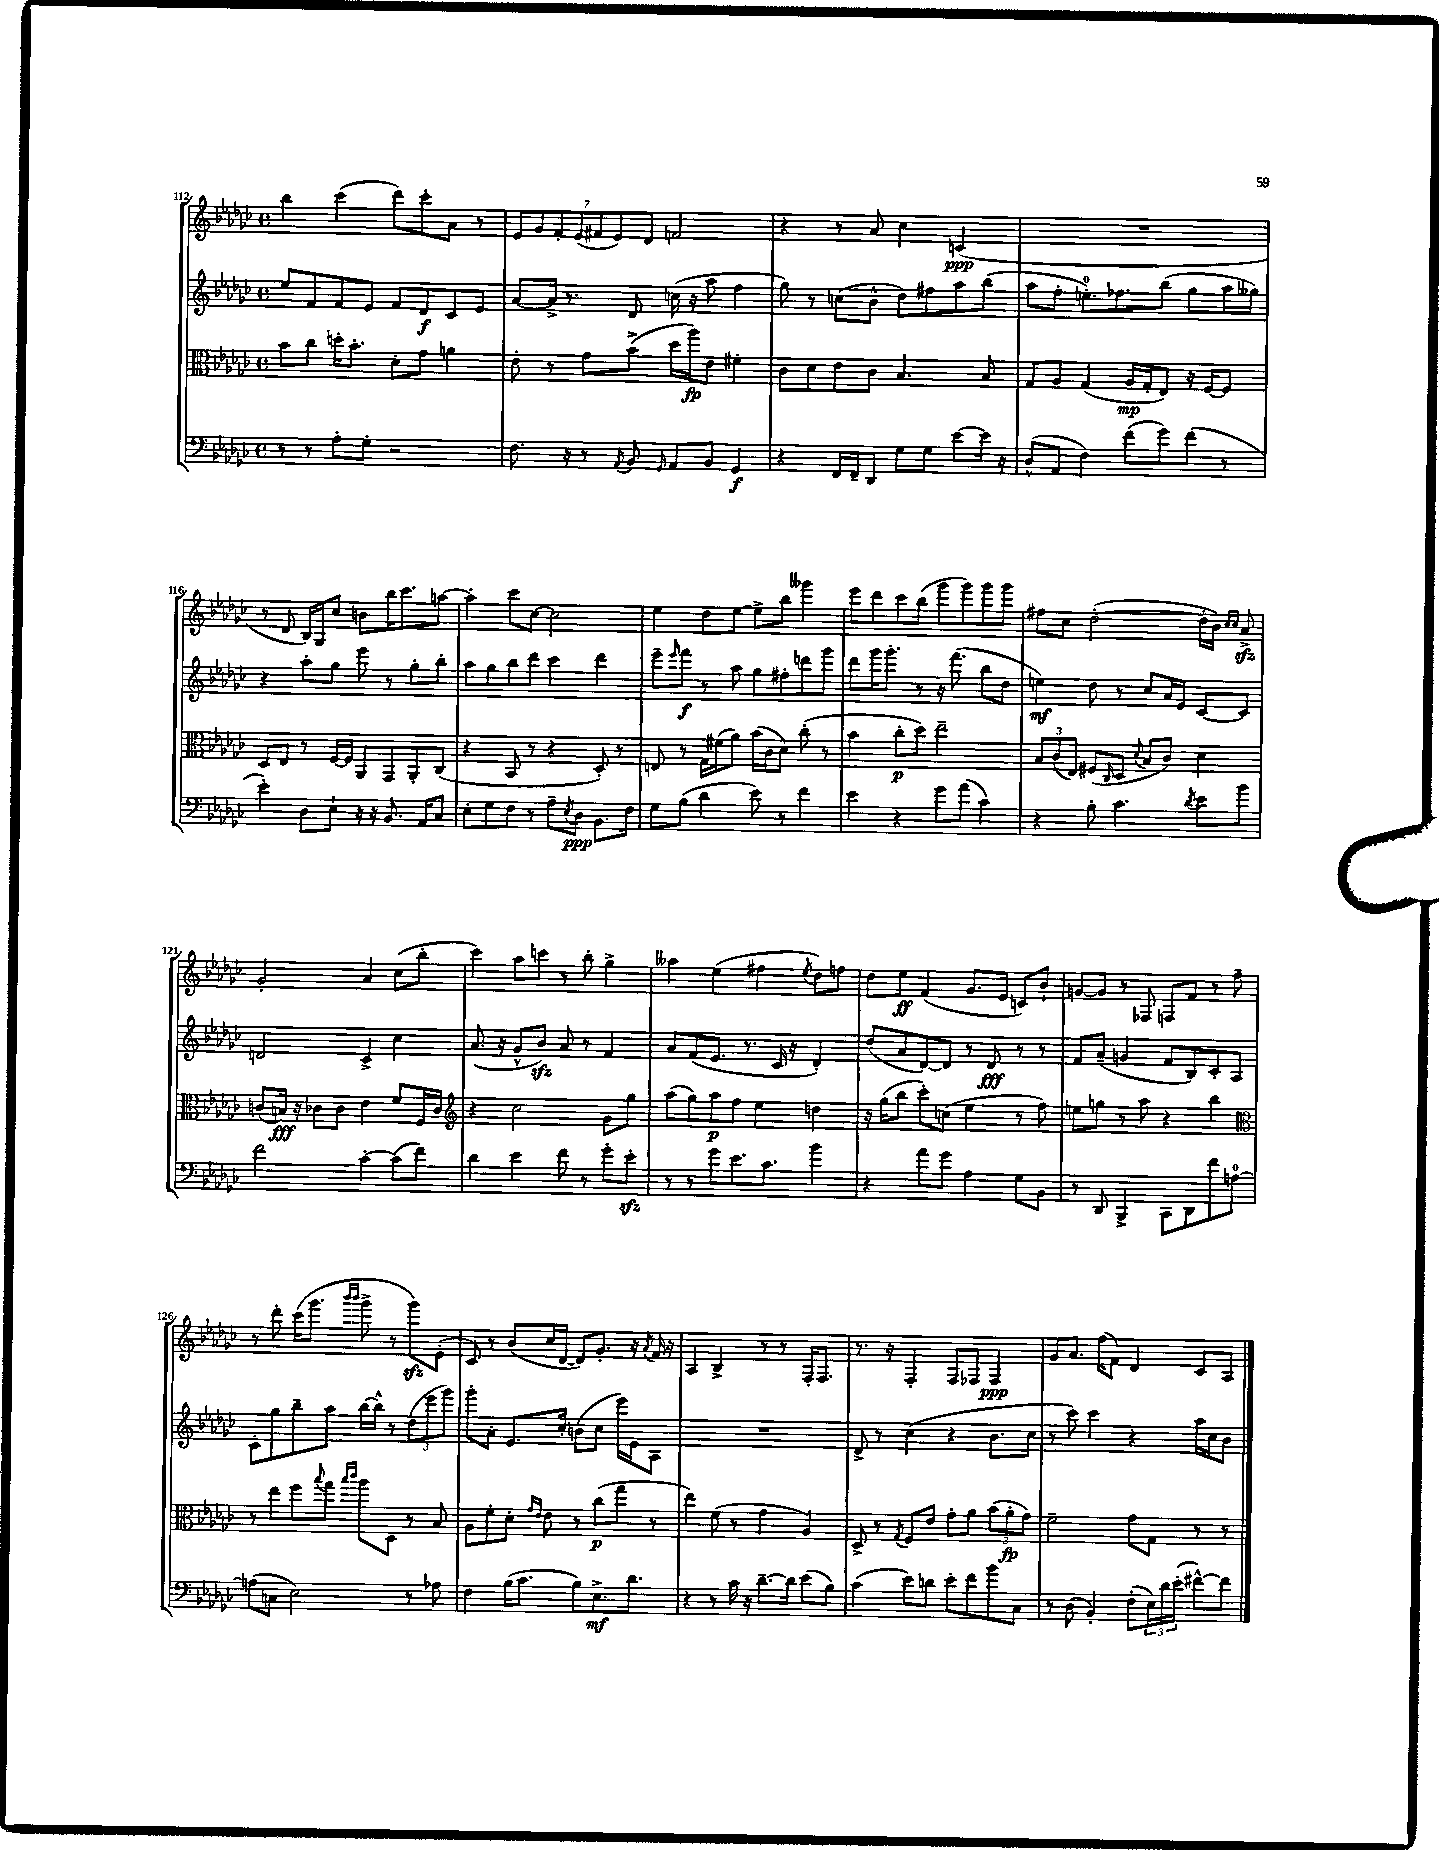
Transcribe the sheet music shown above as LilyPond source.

<<
\new StaffGroup <<
\new Staff = "s0" {
    \clef treble \key ges \major \defaultTimeSignature \time 4/4
    bes''4 ces'''4( des'''8) ces'''8-. aes'8 r8 |
    \tuplet 7/4 { ees'8 ges'8 f'8-. ees'8( fis'8 ees'8) des'8 } f'2 |
    r4 r8 aes'8 ces''4 c'4\ppp( |
    R1 |
    r8 des'8 bes16) ges16 ces''8 b'8 bes''16 ces'''8. a''8~ |
    a''4-. ces'''8 ces''8~ ces''2 |
    ees''4 des''8 ees''8~ ees''8-> bes''8 geses'''4 |
    ees'''8 des'''8 ces'''8 bes''8( ges'''8 ges'''8) ges'''8 ges'''8 |
    fis''8 ces''8 des''2~-.( des''16-. bes'16) \grace { ces''16 ces''16 } aes'8->\sfz |
    ges'2-. aes'4 ces''8( bes''8-. |
    ces'''4) aes''8 c'''8 r8 bes''8-. ges''4-> |
    aeses''4 ees''4( fis''4 \acciaccatura { ees''8 } des''8) f''8 |
    des''8 ees''8\ff f'4( ges'8. ees'16 c'8) bes'8-! |
    g'8~ g'8 r8 fes8 f8 f'8 r8 f''8-- |
    r8 des'''8-. ces'''16( ges'''8. \grace { bes'''16 bes'''16 } ges'''8-> r8 ges'''8\sfz) ees'8-.( |
    ces'8) r8 bes'8( ces''16 des'16~ des'8) ges'8.-. r16 \acciaccatura { aes'8 } f'16 r16 |
    aes4 bes4-> r8 r8 f16-. f8. |
    r8. r16 f4-. f8 fes8 fes4\ppp |
    ges'8 aes'8. f''16( f'8) des'4 ces'8 aes8 \bar "|." |
}
\new Staff = "s1" {
    \clef treble \key ges \major \defaultTimeSignature \time 4/4
    ees''8 f'8 f'8 ees'8 f'8 des'8\f ces'8 ees'8 |
    aes'8~ aes'16-> r8. des'8 c''16( r16 aes''8 f''4 |
    ges''8) r8 c''8( bes'8-^ des''8) fis''8 aes''8 bes''8( |
    aes''8 f''8-. e''8.-0-.) fes''8. bes''8( ges''8 aes''16 geses''16) |
    r4 aes''8-. ges''8 ees'''8 r8 ges''8-. bes''8-. |
    aes''8 ges''8 bes''8 des'''8 ces'''4 des'''4 |
    ees'''8-- \grace { ees'''16 } f'''8\f r8 aes''8 ges''8 fis''8-. d'''8 ges'''8 |
    des'''8 ges'''16 ges'''8.-. r8 r16 f'''8.( bes''8 des''8 |
    e''4\mf) des''8 r8 ces''8 aes'16 ees'16 ces'8~ ces'8 |
    d'2 ces'4-> ces''4 |
    aes'8.( r16 ges'8-^ bes'8\sfz) aes'8 r8 f'4 |
    aes'8 f'8( ees'8. r8. ces'16 r16 des'4-.) |
    des''8( aes'8 des'8~) des'8 r8 des'8\fff r8 r8 |
    f'8 aes'8--( g'4 f'8 bes8) ces'8-. aes8 |
    ces'8-. ges''8 bes''8-- aes''8 bes''16~ bes''16-^ r8 \tuplet 3/2 { des''8( ees'''8 ges'''8) } |
    ges'''8-. aes'8-. ees'8. ces''16-. b'8( ces''8 ees'''16) ees'16 aes8 |
    R1 |
    des'8-> r8 ces''4( r4 bes'8. ces''16 |
    r8 ces'''8) ces'''4 r4 aes''16 ces''16 bes'8 \bar "|." |
}
\new Staff = "s2" {
    \clef alto \key ges \major \defaultTimeSignature \time 4/4
    bes'8 ces''8 d''16-. bes'8.-. des'8-. ges'8 a'4 |
    ees'8-. r8 ges'8 bes'8->( des''16 aes''16\fp) ees'8 fis'4-. |
    ces'8 des'8 ees'8 ces'8 bes4. bes8 |
    ges8 aes8 ges4( aes16\mp ges16-. ees8) r16 f16~ f8 |
    des8 ees8 r8 f16~ f16 aes,8 ges,8 aes,8-. ces8( |
    r4 bes,8 r8 r4 des8-.) r8 |
    e8 r8 ges16 fis'16( aes'8) bes'16( ces'16 des'8) ces''8-.( r8 |
    bes'4 ces''8-.\p des''8) ees''2-- |
    \tuplet 3/2 { bes8 ces'8( ees8) } fis8( \grace { ces16 } des8 \appoggiatura { des'8 } bes8 ces'8) des'4 |
    c'8( b16\fff) r16 ces'8 ces'8 ees'4 f'8 f16 ces'16 |
    \clef treble r4 ces''2 ges'8 ges''8 |
    aes''8( ges''8) aes''8\p f''8 ees''4 d''4 |
    r16 ges''16( bes''8 ces'''8-.) c''8( ees''4 r8 f''8) |
    e''8 g''8 r8 aes''8 r4 bes''4 |
    \clef alto r8 ees''8 f''8 \appoggiatura { bes''8 } ges''8 \grace { bes''16 ces'''16 } aes''8 des8 r8 bes8 |
    aes8 f'8-. des'8-. \grace { ges'16 ees'16 } ees'8 r8 ces''8\p( ges''8 r8 |
    ees''4) f'8( r8 ges'4 aes4) |
    des8-> r8 \acciaccatura { ges8 } f8 ees'8 ges'8-. aes'8 \tuplet 3/2 { bes'8( aes'8-.\fp ges'8) } |
    f'2-- ges'8 ges8 r8 r8 \bar "|." |
}
\new Staff = "s3" {
    \clef bass \key ges \major \defaultTimeSignature \time 4/4
    r8 r8 aes8-. ges8-. r2 |
    f8. r16 r8 \acciaccatura { aes,8 } bes,8 \grace { ges,16 } aes,8 bes,8 ges,4\f |
    r4 f,16 f,16-- des,8 ges8 ges8 ees'8~ ees'16 r16 |
    des8-^( aes,8 f4) f'8( ges'8) f'8( r8 |
    ees'4-.) des8 ees8-! r16 r16 bes,8. aes,16 ces8 |
    ees8-. ges8 f8 r8 aes8-- \acciaccatura { ees8 } des8\ppp bes,8. f16 |
    ges8 bes8( des'4 ees'8) r8 f'4 |
    ees'4 r4 ges'8 aes'8( ces'4) |
    r4 bes8-. ces'4. \acciaccatura { des'8 } ees'8 bes'8 |
    f'2 ces'4~-. ces'8( f'8) |
    des'4 ees'4 f'8 r8 ges'8-. ees'8-.\sfz |
    r8 r8 ges'8 ees'8. ces'8. bes'4 |
    r4 aes'8 ges'8 aes4 ges8 bes,8 |
    r8 des,8 bes,,4-> ces,8 des,8 f'8 a8-0~ |
    a8( c8 ees2) r8 aes8 |
    f4 bes16( ces'8. bes8) ees8.->\mf des'8. |
    r4 r8 ces'16 r16 des'8.~-- des'16 ees'8( bes8) |
    ces'4( ees'8) d'8 ees'8-. f'8 bes'8 ces8 |
    r8 des8( bes,4-.) f8-.( \tuplet 3/2 { ees16) des'16 ees'16-.( } fis'8~-^) fis'8 \bar "|." |
}
>>
>>
\layout { \context { \Score currentBarNumber = #112 } }
